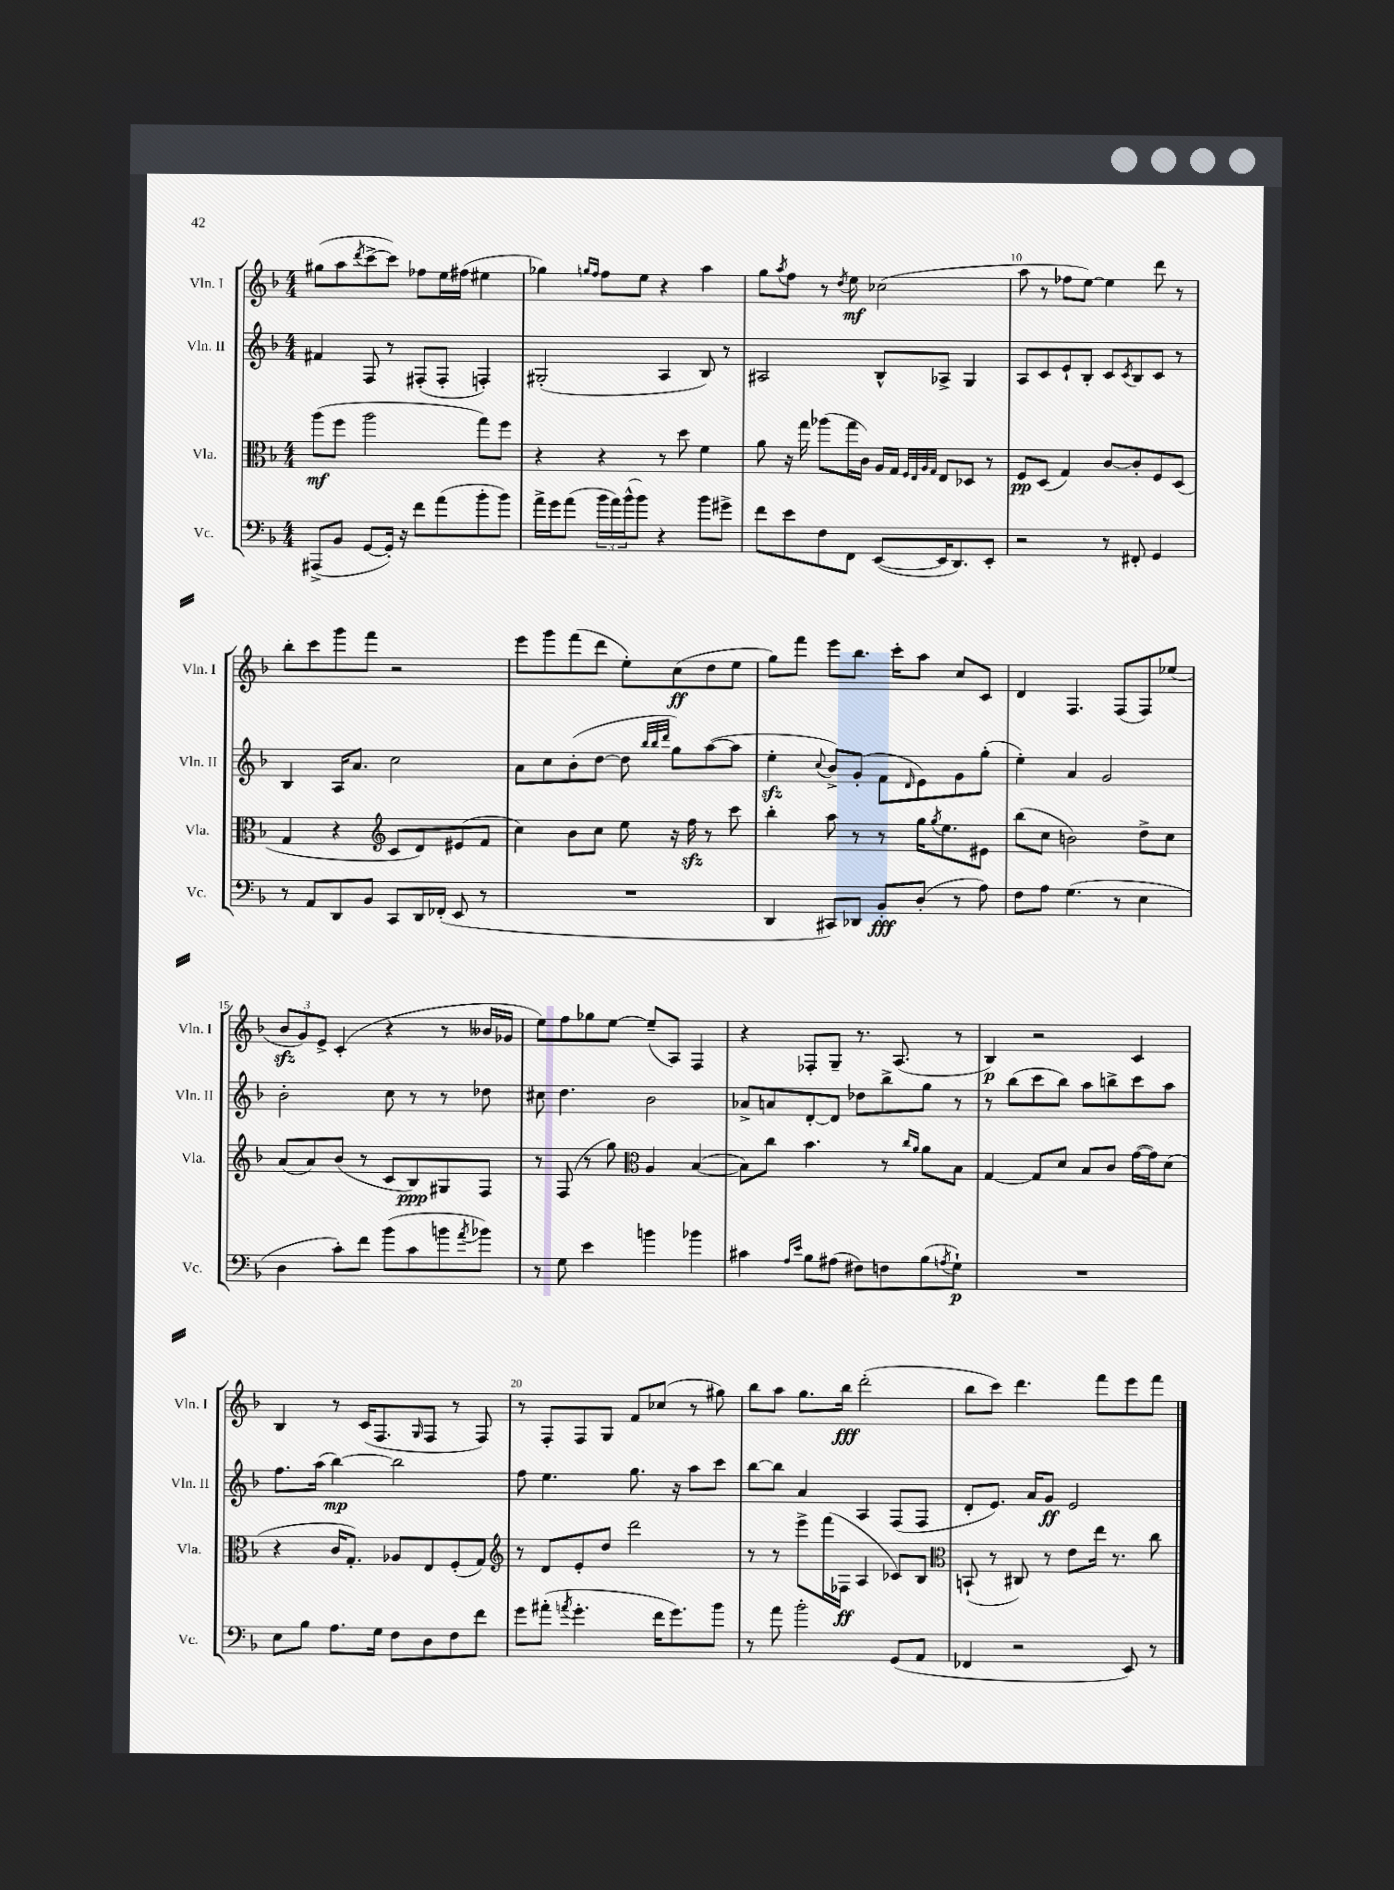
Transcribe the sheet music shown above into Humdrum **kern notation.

**kern	**dynam	**kern	**dynam	**kern	**dynam	**kern	**dynam
*part4	*part4	*part3	*part3	*part2	*part2	*part1	*part1
*staff4	*staff4	*staff3	*staff3	*staff2	*staff2	*staff1	*staff1
*I"Vc.	*	*I"Vla.	*	*I"Vln. II	*	*I"Vln. I	*
*I'Vc.	*	*I'Vla.	*	*I'Vln. II	*	*I'Vln. I	*
*clefF4	*	*clefC3	*	*clefG2	*	*clefG2	*
*k[b-]	*	*k[b-]	*	*k[b-]	*	*k[b-]	*
*M4/4	*	*M4/4	*	*M4/4	*	*M4/4	*
=7	=7	=7	=7	=7	=7	=7	=7
(8AAA#X^/L	.	(8aa\L	mf	4f#X/	.	(8gg#X\L	.
8BB-/J	.	8ff\J	.	.	.	8aa\	.
.	.	.	.	.	.	8qddd/	.
[8GG/L	.	2aa\	.	8F/	.	[8ccc^\	.
16GG'/Jk])	.	.	.	8r	.	8ccc\J])	.
16r	.	.	.	.	.	.	.
8f\L	.	.	.	(8F#X'/L	.	8ff-X\L	.
(8a\	.	.	.	8F#'/J	.	16ee\L	.
.	.	.	.	.	.	(16ff#X\JJ	.
8b-'\	.	8gg\L)	.	4Fn'/)	.	4ee#X\	.
8b-\J)	.	8ff\J	.	.	.	.	.
=8	=8	=8	=8	=8	=8	=8	=8
16a^\LL	.	4r	.	(2G#X'/	.	4gg-X\)	.
16g\J	.	.	.	.	.	.	.
(8a\J	.	.	.	.	.	.	.
.	.	.	.	.	.	16qqggn/LL	.
.	.	.	.	.	.	16qqff/JJ	.
24b-\LL	.	4r	.	.	.	8ff\L	.
24a\)	.	.	.	.	.	.	.
(24b-^^\J	.	.	.	.	.	.	.
8b-\J)	.	.	.	.	.	8ee\J	.
4r	.	8r	.	4A/	.	4r	.
.	.	8dd\	.	.	.	.	.
8b-\L	.	4f\	.	8B-/)	.	4aa\	.
8g#X^\J	.	.	.	8r	.	.	.
=9	=9	=9	=9	=9	=9	=9	=9
8f\L	.	8a\	.	2A#X/	.	8gg\L	.
.	.	.	.	.	.	8qaa/	.
8e\	.	16r	.	.	.	8ff\J	.
.	.	16gg\	.	.	.	.	.
8F\	.	(8aa-X\L	.	.	.	8r	.
.	.	.	.	.	.	8qdd/	.
8FF\J	.	16gg\L	.	.	.	8ee\	mf
.	.	16c\JJ)	.	.	.	.	.
([8EE/L	.	16A/LL	.	8B-^^/L	.	(2cc-X\	.
.	.	16G/JJ	.	.	.	.	.
.	.	32qqF/LLL	.	.	.	.	.
.	.	32qqE/	.	.	.	.	.
.	.	32qqA/	.	.	.	.	.
.	.	32qqG/JJJ	.	.	.	.	.
16EE/K]	.	8E/L	.	8A-X^/J	.	.	.
8.DD/)	.	.	.	.	.	.	.
.	.	8D-X/J	.	4G/	.	.	.
8EE'/J	.	8r	.	.	.	.	.
=10	=10	=10	=10	=10	=10	=10	=10
2r	.	8F/L	pp	8A/L	.	8aa\	.
.	.	(8D/J	.	8c/	.	8r	.
.	.	4G/)	.	8e`/	.	8ff-X\L	.
.	.	.	.	8B-'/J	.	[8ee\J)	.
8r	.	[8c/L	.	8c/L	.	4ee\]	.
.	.	.	.	8qc/	.	.	.
8FF#X'/	.	8c'/]	.	8B-/	.	.	.
4GG/	.	8F/	.	8c/J	.	8ddd\	.
.	.	(8D/J	.	8r	.	8r	.
!!LO:LB:g=z
=11	=11	=11	=11	=11	=11	=11	=11
8r	.	4G/	.	4B-/	.	8bb-'\L	.
8AA/L	.	.	.	.	.	8ccc\	.
8DD/	.	4r	.	16A/KL	.	8ggg\	.
.	.	.	.	8.a/J	.	.	.
8BB-/J	.	.	.	.	.	8fff\J	.
*	*	*clefG2	*	*	*	*	*
8CC/L	.	8c/L	.	2cc\	.	2r	.
16DD/L	.	8d/)	.	.	.	.	.
(16FF-X'/JJ	.	.	.	.	.	.	.
8EE/	.	(8e#X/	.	.	.	.	.
8r	.	8f/J	.	.	.	.	.
=12	=12	=12	=12	=12	=12	=12	=12
1r	.	4cc\)	.	8a\L	.	8eee\L	.
.	.	.	.	8cc\	.	8ggg\	.
.	.	8b-\L	.	(8b-'\	.	(8fff\	.
.	.	8cc\J	.	[8dd\J	.	8ddd\J	.
.	.	8ee\	.	8dd\]	.	8ee'\L)	.
.	.	.	.	32qqbb-/LLL	.	.	.
.	.	.	.	32qqbb-/	.	.	.
.	.	.	.	32qqddd/JJJ	.	.	.
.	.	16r	.	8gg\L)	.	(8cc\	ff
.	.	16ffzz\	.	.	.	.	.
.	.	8r	.	([8aa\	.	8dd\	.
.	.	8ccc\	.	8aa\J]	.	8ee\J	.
=13	=13	=13	=13	=13	=13	=13	=13
4DD/	.	4bb-'\	.	4eezz'\	.	8gg\L)	.
.	.	.	.	.	.	8fff\J	.
.	.	.	.	8qqcc/	.	.	.
8CC#X/L)	.	8aa\	.	8b-^/L)	.	8eee\L	.
8DD-X/J	.	8r	.	(8g'/J	.	8.bb-\J	.
8BB-'/L	fff	8r	.	8f\L	.	.	.
.	.	.	.	.	.	16ccc'\KL	.
.	.	.	.	16qqd/	.	.	.
(8D'/J	.	16gg\KL	.	8e\)	.	8aa\J	.
.	.	8qgg/	.	.	.	.	.
.	.	8.ee\	.	.	.	.	.
8r	.	.	.	8g\	.	8cc/L	.
8A\)	.	8e#X\J	.	(8gg'\J	.	8c/J	.
=14	=14	=14	=14	=14	=14	=14	=14
8F\L	.	(8bb-\L	.	4ee'\)	.	4d/	.
8A\J	.	8cc\J	.	.	.	.	.
(4.G\	.	2bn\)	.	4a/	.	4.F/	.
.	.	.	.	2g/	.	.	.
8r	.	.	.	.	.	(8F/L	.
4E\	.	8dd^\L	.	.	.	8F/)	.
.	.	8cc\J	.	.	.	(8ee-X/J	.
!!LO:LB:g=z
=15	=15	=15	=15	=15	=15	=15	=15
4D\	.	(8a/L	.	2b-'\	.	12b-zz/L	.
.	.	.	.	.	.	12g/)	.
.	.	8a/)	.	.	.	.	.
.	.	.	.	.	.	12e^/J	.
8c'\L)	.	(8b-/J	.	.	.	(4c'/	.
8f\J	.	8r	.	.	.	.	.
(8b-\L	.	8c/L	.	8cc\	.	4r	.
8c\	.	8B-/)	ppp	8r	.	.	.
8bn\	.	8G#X/	.	8r	.	8r	.
8qa/	.	.	.	.	.	.	.
8b-X\J)	.	8F/J	.	8dd-X\	.	16b--X/LL	.
.	.	.	.	.	.	16g-X/JJ	.
=16	=16	=16	=16	=16	=16	=16	=16
8r	.	8r	.	8cc#X\	.	8ee\L)	.
8G\	.	(8F/	.	4.dd\	.	8ff\	.
4e\	.	8r	.	.	.	8gg-X\	.
.	.	8gg\)	.	.	.	[8ee\J	.
*	*	*clefC3	*	*	*	*	*
4bn\	.	4A/	.	2b-\	.	(8ee~/L]	.
.	.	.	.	.	.	8A/J)	.
4b-X\	.	([4B-/	.	.	.	4F/	.
=17	=17	=17	=17	=17	=17	=17	=17
4c#X\	.	8B-\L])	.	8a-X^/L	.	4r	.
.	.	8cc\J	.	8an/	.	.	.
16qqA/LL	.	.	.	.	.	.	.
16qqe/JJ	.	.	.	.	.	.	.
8B-\L	.	4.b-\	.	[8d'/	.	8F-X'/L	.
(8A#X\J	.	.	.	8d/J]	.	8G~/J	.
8F#X\L)	.	.	.	8dd-X\L	.	8.r	.
8Fn\	.	8r	.	8bb-^\	.	.	.
.	.	.	.	.	.	(8.A/	.
.	.	16qqcc/LL	.	.	.	.	.
.	.	16qqa/JJ	.	.	.	.	.
(8B-\	.	8a\L	.	8gg\J	.	.	.
8qAn/	.	.	.	.	.	.	.
8G`\J)	p	8B-\J	.	8r	.	8r	.
=18	=18	=18	=18	=18	=18	=18	=18
1r	.	[4G/	.	8r	.	4B-/)	p
.	.	.	.	(8bb-\L	.	.	.
.	.	8G/L]	.	8ccc\	.	2r	.
.	.	8d/J	.	8bb-\J)	.	.	.
.	.	8B-/L	.	8aa\L	.	.	.
.	.	8c/J	.	8bbn^\	.	.	.
.	.	([16g\LL	.	8ccc\	.	4c/	.
.	.	16g\J])	.	.	.	.	.
.	.	(8d\J	.	8aa\J	.	.	.
!!LO:LB:g=z
=19	=19	=19	=19	=19	=19	=19	=19
8E\L	.	4r	.	8.ff\L	.	4B-/	.
8B-\J	.	.	.	.	.	.	.
.	.	.	.	(16aa\Jk	.	.	.
8.A\L	.	16c/KL	.	[4bb-\)	mp	8r	.
.	.	8.G'/J)	.	.	.	.	.
.	.	.	.	.	.	(16c/KL	.
16G\Jk	.	.	.	.	.	8.F/	.
8F\L	.	8A-X/L	.	2bb-\]	.	.	.
.	.	.	.	.	.	16qqG/	.
8D\	.	8E/	.	.	.	8F/J	.
8F\	.	(8F'/	.	.	.	8r	.
8f\J	.	8G/J)	.	.	.	8F/)	.
=20	=20	=20	=20	=20	=20	=20	=20
*	*	*clefG2	*	*	*	*	*
8g\L	.	8r	.	8ff\	.	8r	.
(8a#X'\J	.	8d/L	.	4.ee\	.	8F'/L	.
8qan/	.	.	.	.	.	.	.
4.g'\	.	8e'/	.	.	.	8F/	.
.	.	8dd/J	.	.	.	8G/J	.
.	.	2ddd\	.	8.gg\	.	8f/L	.
16f\KL	.	.	.	.	.	(8cc-X/J	.
8.g\)	.	.	.	16r	.	.	.
.	.	.	.	8aa\L	.	8r	.
8b-\J	.	.	.	8ccc\J	.	8gg#X\)	.
=21	=21	=21	=21	=21	=21	=21	=21
8r	.	8r	.	[8bb-\L	.	8bb-\L	.
8a\	.	8r	.	8bb-\J]	.	8aa\J	.
2b-'\	.	8eee^\L	.	4a/	.	8.gg\L	.
.	.	(16fff\L	.	.	.	.	.
.	.	16F-X\JJ	ff	.	.	16bb-\Jk	fff
.	.	4A/	.	4A/	.	(2ddd'\	.
(8GG/L	.	8c-X/L)	.	(8F/L	.	.	.
8AA/J	.	8B-/J	.	8F/J	.	.	.
=22	=22	=22	=22	=22	=22	=22	=22
*	*	*clefC3	*	*	*	*	*
4FF-X/	.	(8BBn`/	.	8d'/L	.	8bb-\L	.
.	.	8r	.	8.e/J)	.	8ccc\J)	.
2r	.	8C#X/)	.	.	.	4.ddd\	.
.	.	.	.	16a/KL	.	.	.
.	.	8r	.	8g/J	ff	.	.
.	.	8e\L	.	2e/	.	.	.
.	.	16ee\Jk	.	.	.	8fff\L	.
.	.	8.r	.	.	.	.	.
8EE/)	.	.	.	.	.	8eee\	.
8r	.	8cc\	.	.	.	8fff\J	.
==	==	==	==	==	==	==	==
*-	*-	*-	*-	*-	*-	*-	*-
